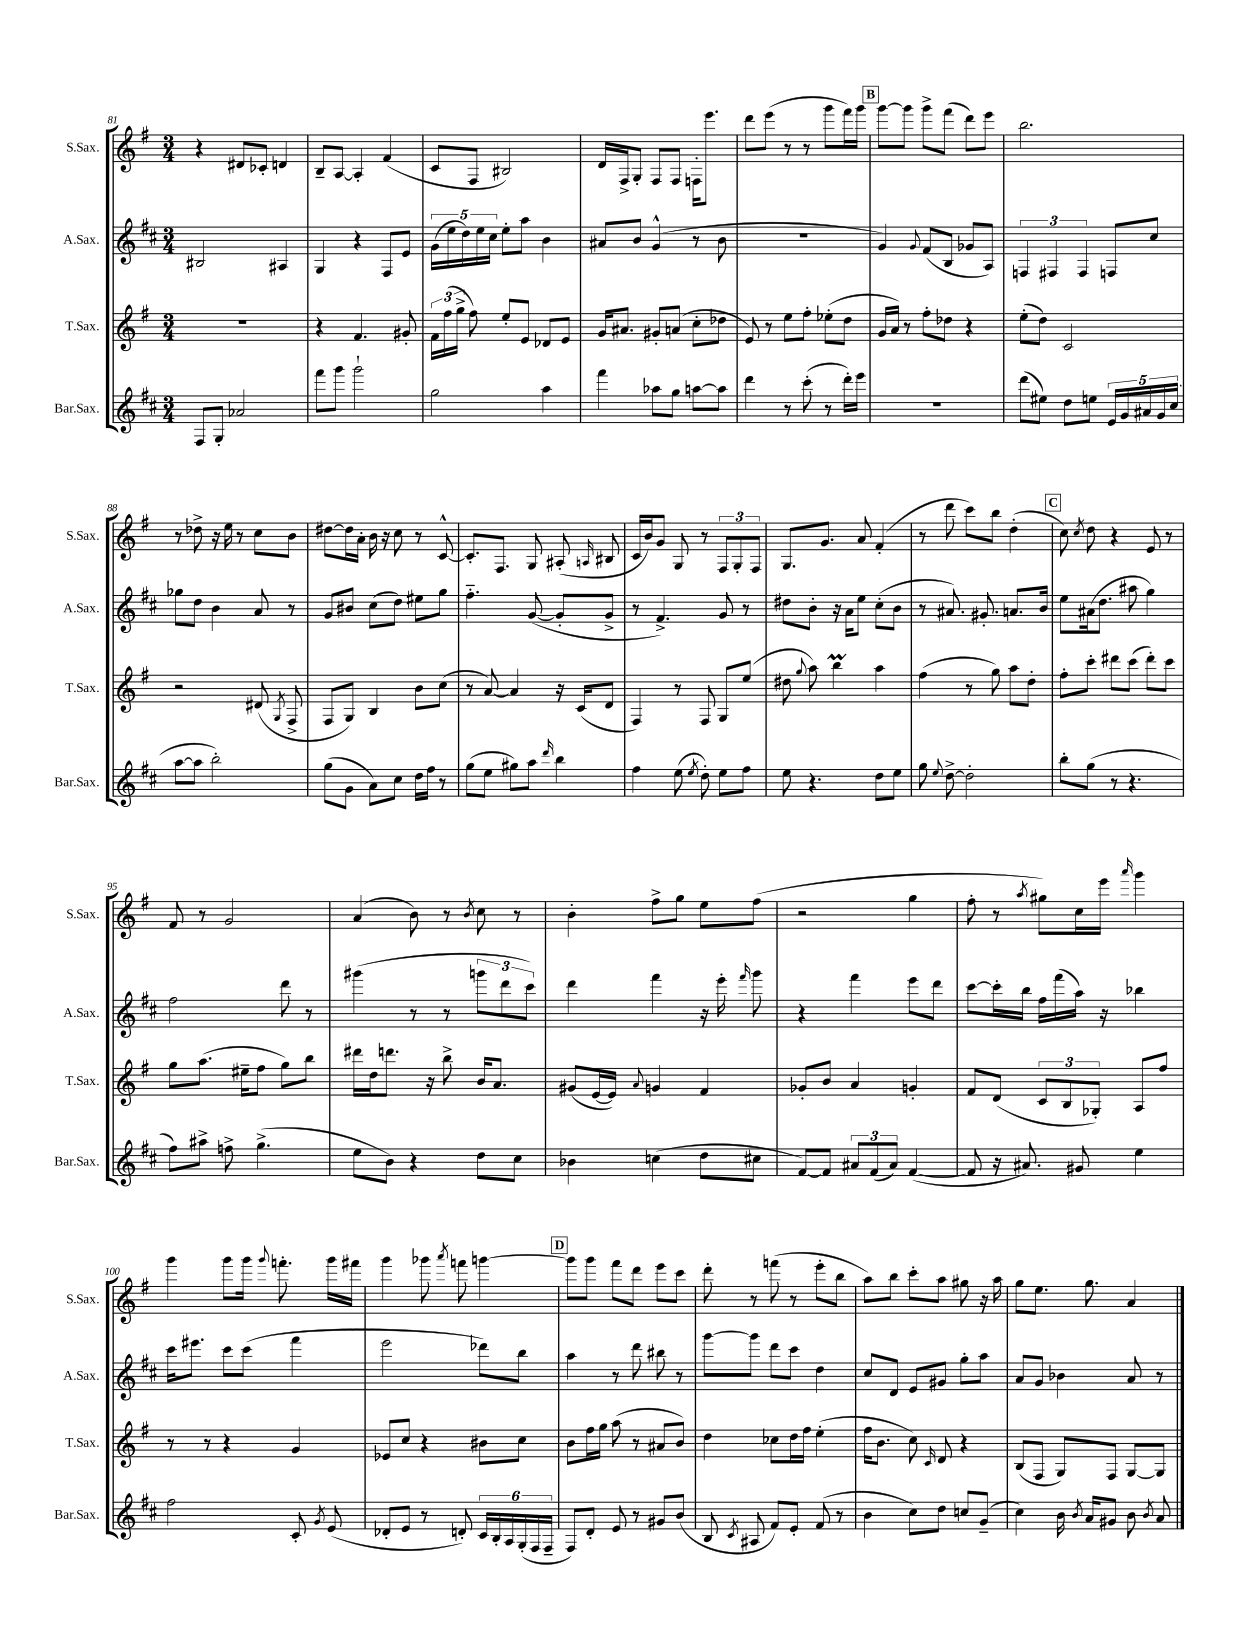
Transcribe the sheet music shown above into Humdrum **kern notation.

**kern	**kern	**kern	**kern
*part4	*part3	*part2	*part1
*staff4	*staff3	*staff2	*staff1
*I"Bar.Sax.	*I"T.Sax.	*I"A.Sax.	*I"S.Sax.
*I'Bar.Sax.	*I'T.Sax.	*I'A.Sax.	*I'S.Sax.
*clefG2	*clefG2	*clefG2	*clefG2
*k[f#c#]	*k[f#]	*k[f#c#]	*k[f#]
*M3/4	*M3/4	*M3/4	*M3/4
=81	=81	=81	=81
8F#/L	2.r	2B#X/	4r
8G'/J	.	.	.
2a-X/	.	.	8d#X/L
.	.	.	8c-X'/J
.	.	4A#X/	4dn/
=82	=82	=82	=82
8fff#\L	4r	4G/	8B~/L
8ggg\J	.	.	[8A/J
2ggg`\	4.f#/	4r	4A'/]
.	.	8F#/L	(4f#/
.	8g#X'/	8e/J	.
=83	=83	=83	=83
2gg\	24f#\LL	(20g\LL	8c/L
.	(24ff#\	.	.
.	.	20ee\	.
.	24gg^\JJ	.	.
.	.	20dd\)	.
.	8ff#\)	.	8F#/J
.	.	20ee\	.
.	.	20cc#\JJ	.
.	8ee'/L	8ee'\L	2B#X/)
.	8e/J	8aa\J	.
4aa\	8d-X/L	4b\	.
.	8e/J	.	.
=84	=84	=84	=84
4fff#\	16g/KL	8a#X/L	16d/LL
.	8.a#X/J	.	16F#^/J
.	.	8b/J	8G'/J
8aa-X\L	8g#X'/L	(4g^^/	8F#/L
8gg\J	(8an/J	.	8F#/J
[8aan\L	8cc'\L	8r	16Fn'\KL
.	.	.	8.eee\J
8aa\J]	8dd-X\J	8b\	.
=85	=85	=85	=85
4ddd\	8e/)	2.r	8ddd\L
.	8r	.	(8eee\J
8r	8ee\L	.	8r
(8ccc#'\	8ff#'\J	.	8r
8r	(8ee-X'\L	.	8ggg\L
16ddd'\LL)	8dd\J	.	16fff#\L)
16eee\JJ	.	.	16ggg\JJ
!!LO:REH:place=s1:t=B
=86	=86	=86	=86
2.r	16g/LL	4g/)	[8ggg\L
.	16a/JJ)	.	.
.	8r	.	8ggg\J]
.	.	8qqg/	.
.	8ff#'\L	(8f#/L	8ggg^\L
.	8dd-X\J	8B/J	(8fff#\J
.	4r	8g-X/L	8ddd\L)
.	.	8A/J)	8eee\J
=87	=87	=87	=87
(8ddd\L	(8ee'\L	6Fn/	2.bb\
8ee#X\J)	8dd\J)	.	.
.	.	6F#X/	.
8dd\L	2c/	.	.
.	.	6F#/	.
8een\J	.	.	.
20e/LL	.	8Fn/L	.
20g/	.	.	.
20a#X/	.	.	.
.	.	8cc#/J	.
20g/	.	.	.
(20cc#/JJ	.	.	.
!!LO:LB:g=z
=88	=88	=88	=88
[8aa\L	2r	8gg-X\L	8r
8aa\J]	.	8dd\J	8dd-X^\
2bb'\)	.	4b\	16r
.	.	.	16ee\
.	.	.	8r
.	(8d#X/	8a/	8cc\L
.	8qG/	.	.
.	8F#^/	8r	8b\J
=89	=89	=89	=89
(8gg\L	8F#/L	8g/L	[8dd#X\L
8g\J	8G/J)	8b#X/J	16dd#\L]
.	.	.	16a'\JJ
8a\L)	4B/	(8cc#\L	16b\
.	.	.	16r
8cc#\J	.	8dd\J)	8cc\
16dd\LL	8b\L	8ee#X\L	8r
16ff#\JJ	.	.	.
8r	(8cc\J	8gg\J	[8c^^/
=90	=90	=90	=90
(8gg\L	8r	4.ff#\	8.c'/L]
8ee\J	[8a/)	.	.
.	.	.	8.F#/J
8gg#X\L)	4a/]	.	.
8aa\J	.	([8g/	8G/
16qqddd/	.	.	.
4bb\	16r	8g'/L]	(8A#X'/
.	(16c/KL	.	.
.	.	.	16qqAn/
.	8d/J	8g^/J	8B#X/
=91	=91	=91	=91
4ff#\	4F#/)	8r	16c/LL
.	.	.	16b/J)
.	.	4.f#^/)	8g/J
(8ee\	8r	.	8G/
8qee/	.	.	.
8dd'\)	8F#/	.	8r
8ee\L	8G/L	8g/	12F#/L
.	.	.	12G'/
8ff#\J	(8ee/J	8r	.
.	.	.	12F#/J
=92	=92	=92	=92
8ee\	8dd#X\	8dd#X\L	8.G/L
.	8qqgg/	.	.
4.r	8aa\)	8b'\J	.
.	.	.	8.g/J
.	4bbm\	16r	.
.	.	16a\KL	.
.	.	8ee\J	8a/
8dd\L	4aa\	(8cc#'\L	(4f#'/
8ee\J	.	8b\J	.
=93	=93	=93	=93
8gg\	(4ff#\	8r	8r
8qqee/	.	.	.
[8dd^\	.	8.a#X/)	8ddd\
2dd'\]	8r	.	8ccc\L)
.	.	8.g#X'/	.
.	8gg\)	.	8bb\J
.	8aa\L	8.an/L	(4dd'\
.	8dd'\J	.	.
.	.	16b/Jk	.
!!LO:REH:place=s1:t=C
=94	=94	=94	=94
8bb'\L	8ff#'\L	8ee\L	8cc\)
.	.	.	8qcc/
(8gg\J	8ccc'\J	(16a#X\k	8dd\
.	.	8.dd\J	.
8r	8ddd#X\L	.	4r
4.r	(8ccc\J	8aa#X\	.
.	8ddd#'\L)	4gg\)	8e/
.	8ccc\J	.	8r
!!LO:LB:g=z
=95	=95	=95	=95
8ff#\L)	8gg\L	2ff#\	8f#/
8aa#X^\J	(8.aa\J	.	8r
8ffn^\	.	.	2g/
.	16ee#X~\KL	.	.
(4.gg^\	8ff#\J	.	.
.	8gg\L)	8ddd\	.
.	8bb\J	8r	.
=96	=96	=96	=96
8ee\L	16ddd#X\LL	(4ggg#X\	(4a/
.	16dd\J	.	.
8b\J)	8.dddn\J	.	.
4r	.	8r	8b\)
.	16r	.	.
.	8bb^\	8r	8r
.	.	.	8qb/
8dd\L	16b/KL	12gggn\L	8cc\
.	8.a/J	.	.
.	.	12ddd\	.
8cc#\J	.	.	8r
.	.	12ccc#\J)	.
=97	=97	=97	=97
4b-X\	(8g#X/L	4ddd\	4b'\
.	[16e/L	.	.
.	16e/JJ])	.	.
.	8qqa/	.	.
(4ccn\	4gn/	4fff#\	8ff#^\L
.	.	.	8gg\J
8dd\L	4f#/	16r	8ee\L
.	.	16eee'\	.
.	.	16qqfff#/	.
8cc#X\J	.	8ggg\	(8ff#\J
=98	=98	=98	=98
[8f#/L)	8g-X'/L	4r	2r
8f#/J]	8b/J	.	.
12a#X/L	4a/	4fff#\	.
(12f#/	.	.	.
12a#/J)	.	.	.
([4f#/	4gn'/	8eee\L	4gg\
.	.	8ddd\J	.
=99	=99	=99	=99
8f#/]	8f#/L	[8ccc#\L	8ff#'\
16r	(8d/J	16ccc#'\L]	8r
8.a#X/)	.	16bb\JJ	.
.	.	.	8qaa/
.	12c/L	16ff#\LL	8gg#X\L)
.	.	(16fff#\	.
.	12B/	.	.
8g#X/	.	16aa\JJ)	16cc\L
.	12G-X'/J)	.	.
.	.	16r	16eee\JJ
.	.	.	16qqaaa/
4ee\	8A/L	4bb-X\	4ggg\
.	8ff#/J	.	.
!!LO:LB:g=z
=100	=100	=100	=100
2ff#\	8r	16ccc#\KL	4ggg\
.	.	8.eee#X\J	.
.	8r	.	.
.	4r	8ccc#\L	8ggg\L
.	.	(8ccc#\J	16ggg\Jk
.	.	.	8qqggg/
.	.	.	8.fffn'\
8c#'/	4g/	4fff#\	.
8qg/	.	.	.
(8e/	.	.	16ggg\LL
.	.	.	16fff#X\JJ
=101	=101	=101	=101
8d-X'/L	8e-X/L	2eee\	4ggg\
8e/J	8cc/J	.	.
8r	4r	.	8ggg-X\
.	.	.	8qaaa/
8dn'/)	.	.	8fffn\
24c#/LL	8b#X\L	8ddd-X\L)	[4gggn\
24B'/	.	.	.
24A/	.	.	.
(24G'/	8cc\J	8bb\J	.
24F#/	.	.	.
24F#~/JJ	.	.	.
!!LO:REH:place=s1:t=D
=102	=102	=102	=102
8F#/L)	8b\L	4aa\	8ggg\L]
8d'/J	16ff#\L	.	8ggg\J
.	16gg\JJ	.	.
8e/	(8aa\	8r	8fff#\L
8r	8r	8ddd\	8ddd\J
8g#X/L	8a#X/L	8bb#X\	8eee\L
(8b/J	8b/J)	8r	8ccc\J
=103	=103	=103	=103
8B/	4dd\	[8ggg\L	8ddd'\
8qc#/	.	.	.
8A#X/	.	8ggg\J]	8r
8f#/L)	8cc-X\L	8ddd\L	(8fffn\
8e'/J	16dd\L	8ccc#\J	8r
.	16ff#\JJ	.	.
(8f#/	(4ee'\	4dd\	8eee'\L
8r	.	.	8bb\J
=104	=104	=104	=104
4b\	16ff#\KL	8cc#/L	8aa\L)
.	8.b\J	.	.
.	.	8d/J	8bb\J
8cc#\L)	8cc\)	8e/L	8ccc'\L
.	16qqc/	.	.
8dd\J	8d/	8g#X/J	8aa\J
8ccn/L	4r	8gg'\L	8gg#X\
(8g~/J	.	8aa\J	16r
.	.	.	16aa\
=105	=105	=105	=105
4cc#\)	(8B/L	8a/L	8gg\L
.	8F#/J	8g/J	8.ee\J
16b\	8G/L)	4b-X\	.
8qb/	.	.	.
16a/KL	.	.	8.gg\
8g#X/J	8F#/J	.	.
8b\	[8G/L	8a/	4a/
8qb/	.	.	.
8a/	8G/J]	8r	.
==	==	==	==
*-	*-	*-	*-
